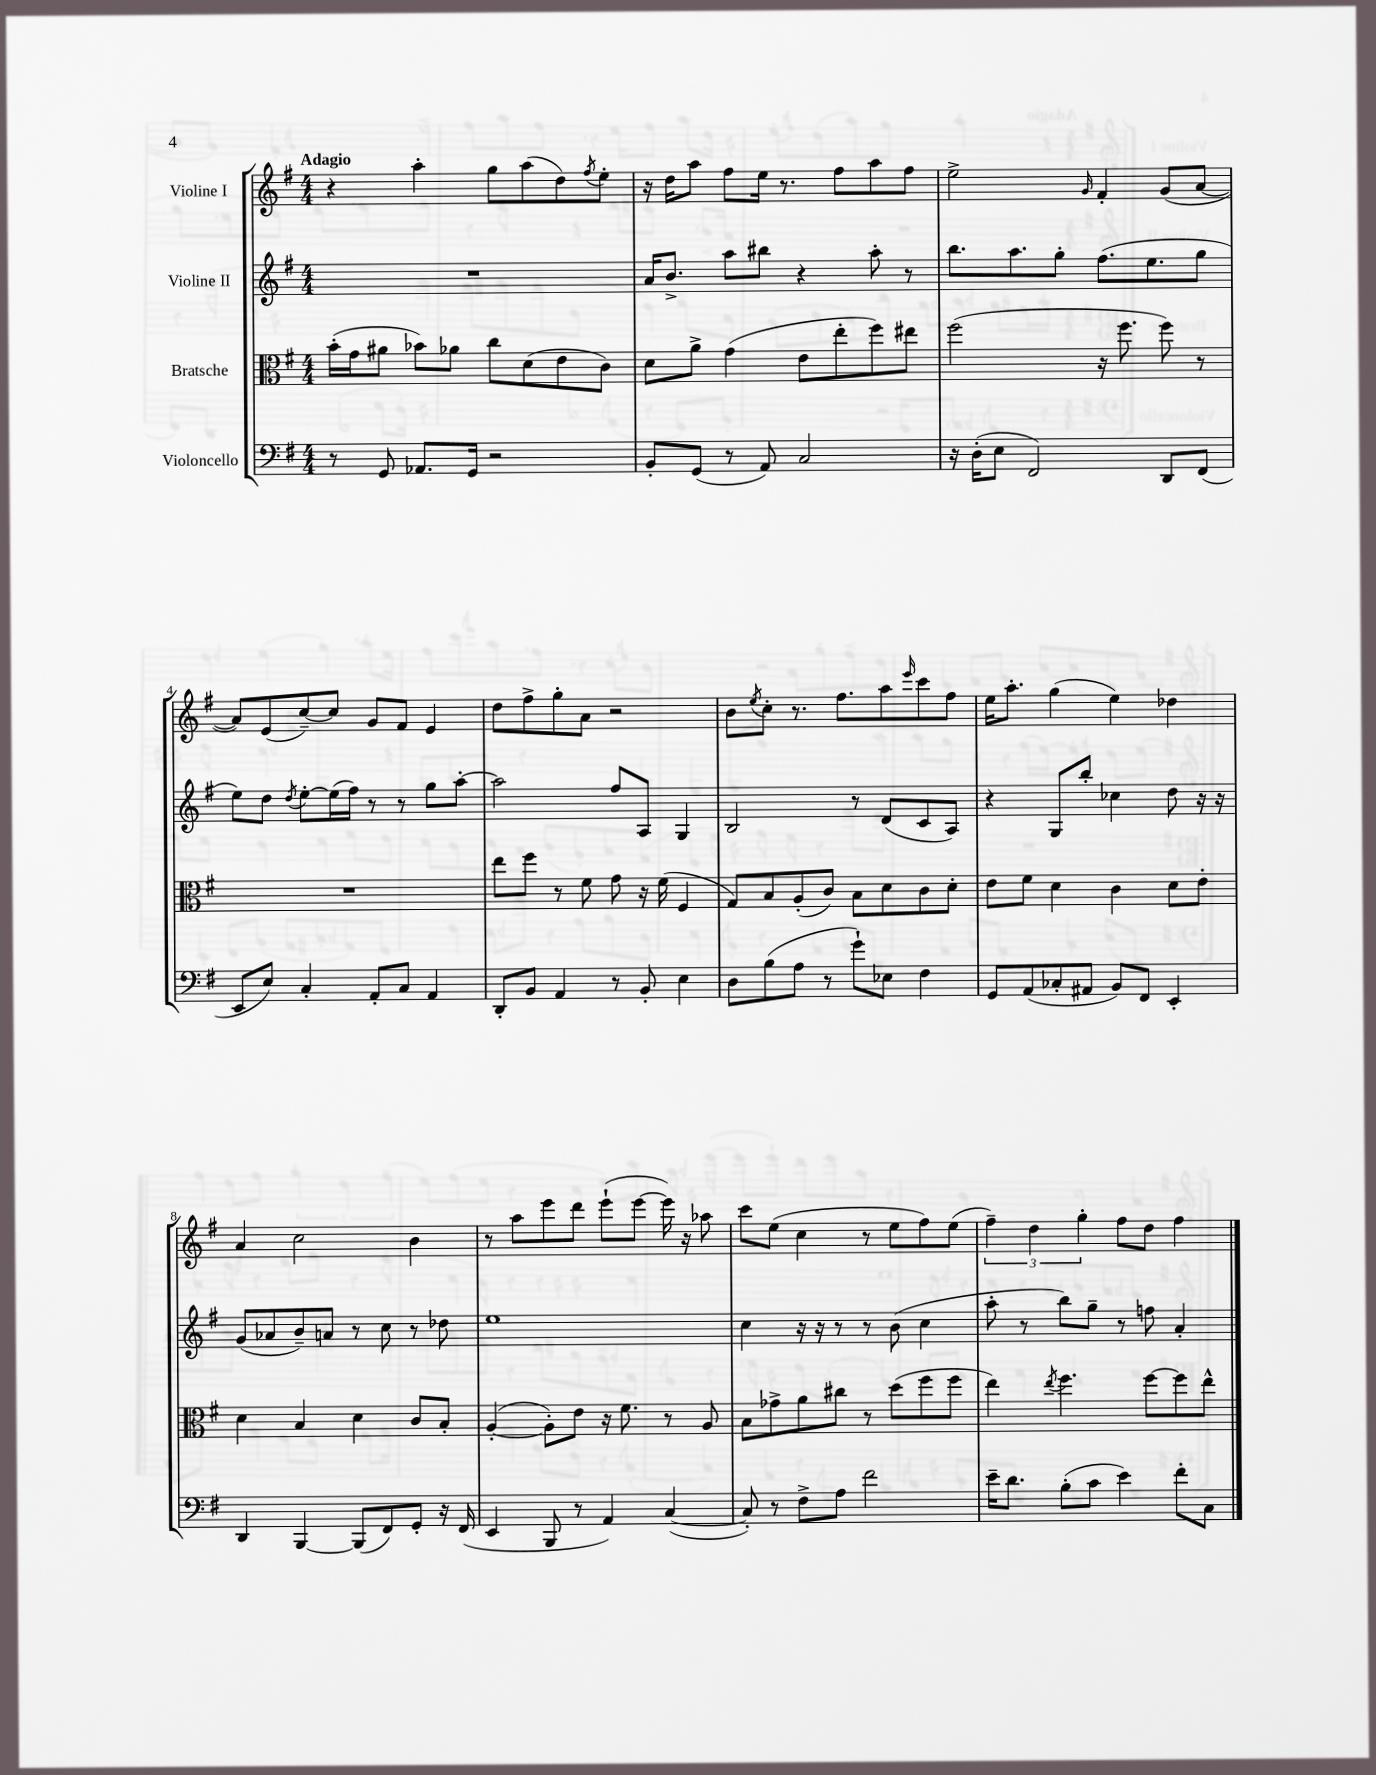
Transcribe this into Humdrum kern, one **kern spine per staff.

**kern	**kern	**kern	**kern
*staff4	*staff3	*staff2	*staff1
*clefF4	*clefC3	*clefG2	*clefG2
*k[f#]	*k[f#]	*k[f#]	*k[f#]
*M4/4	*M4/4	*M4/4	*M4/4
8r	(16b'\LL	1r	4r
.	16g\J	.	.
8GG/	8a#\J	.	.
8.AA-/L	8b-\L)	.	4aa'\
.	8a-\J	.	.
16GG/Jk	.	.	.
2r	8cc\L	.	8gg\L
.	(8d\	.	(8aa\
.	8e\	.	8dd\)
.	.	.	8qff#/
.	8c\J)	.	8ee'\J
=	=	=	=
8BB'/L	8d\L	16a/LK	16r
.	.	8.b^/J	16dd\LK
(8GG/J	8a^\J	.	8aa\J
8r	(4g\	8aa\L	8ff#\L
8AA/)	.	8bb#\J	16ee\Jk
.	.	.	8.r
2C/	8e\L	4r	.
.	8ee'\	.	8ff#\L
.	8ff#\)	8aa'\	8aa\
.	8ee#\J	8r	8ff#\J
=	=	=	=
16r	(2ff#\	8.bb\L	2ee^\
(16D'\LK	.	.	.
8E\J	.	.	.
.	.	8.aa\	.
2FF#/)	.	.	.
.	.	8gg'\J	.
.	.	.	16qqg/
.	16r	(8.ff#\L	4f#'/
.	8.ff#\	.	.
.	.	8.ee\	.
8DD/L	8ff#\)	.	(8g/L
(8FF#/J	8r	8gg\J	[8a/J
=	=	=	=
8EE/L	1r	8ee\L)	8a/]L)
8E/J)	.	8dd\J	(8e/
.	.	8qdd/	.
4C'/	.	[8ee'\L	[8cc~/)
.	.	(16ee\]L	8cc/]J
.	.	16ff#\JJ)	.
8AA'/L	.	8r	8g/L
8C/J	.	8r	8f#/J
4AA/	.	8gg\L	4e/
.	.	[8aa'\J	.
=	=	=	=
8DD'/L	8ee\L	2aa\]	8dd\L
8BB/J	8ff#\J	.	8ff#^\
4AA/	8r	.	8gg'\
.	8f#\	.	8a\J
8r	8g\	8ff#/L	2r
8BB'/	16r	8A/J	.
.	(16f#\	.	.
4E\	4F#/	4G/	.
=	=	=	=
8D\L	8G/L)	2B/	8b\L
.	.	.	8qee/
(8B\	8B/	.	8cc'\J
8A\J	(8A'/	.	8.r
8r	8c/J)	.	.
.	.	.	8.ff#\L
8g`\L)	8B\L	8r	.
8E-\J	8d\	(8d/L	8aa\
.	.	.	16qqeee/
4F#\	8c\	8c/	8ccc\
.	8d'\J	8A/J)	8ff#\J
=	=	=	=
8GG/L	8e\L	4r	16ee\LK
.	.	.	8.aa'\J
(8AA/	8f#\J	.	.
8C-'/	4d\	8G/L	(4gg\
8AA#/J	.	8bb'/J	.
8BB/L)	4c\	4cc-\	4ee\)
8FF#/J	.	.	.
4EE'/	8d\L	8dd\	4dd-\
.	8e'\J	16r	.
.	.	16r	.
=	=	=	=
4DD/	4d\	(8g/L	4a/
.	.	8a-/	.
[4BBB/	4B/	8b~/)	2cc\
.	.	8a/J	.
(8BBB/]L	4d\	8r	.
8FF#/)	.	8cc\	.
8GG'/J	8c/L	8r	4b\
16r	8B'/J	8dd-\	.
(16FF#/	.	.	.
=	=	=	=
4EE/	([4A'/	1ee	8r
.	.	.	8aa\L
8BBB/	8A'\]L)	.	8eee\
8r	8e\J	.	8ddd\J
4AA/)	16r	.	(8eee`\L
.	8.f#\	.	.
.	.	.	[8eee\J
([4C/	8r	.	16eee\])
.	.	.	16r
.	8A/	.	8aa-\
=	=	=	=
8C'/])	8B\L	4cc\	8ccc\L
8r	8g-^\	.	(8ee\J
8F#^\L	8a\	16r	4cc\
.	.	16r	.
8A\J	8cc#\J	8r	.
2f#\	8r	8r	8r
.	(8dd\L	(8b\	8ee\L
.	8ff#\	4cc\	8ff#\)
.	8ff#\J	.	(8ee\J
=	=	=	=
16e~\LK	4ee\)	8aa'\	6ff#~\)
8.d\J	.	.	.
.	.	8r	.
.	.	.	6dd\
.	8qee/	.	.
(8B'\L	4.ff#\	8bb\L)	.
.	.	.	6gg'\
8c\J	.	8gg~\J	.
4e\)	.	8r	8ff#\L
.	[8ff#\L	8ff\	8dd\J
8f#'\L	8ff#\]	4a'/	4ff#\
8C\J	8ee^^\J	.	.
==	==	==	==
*-	*-	*-	*-
